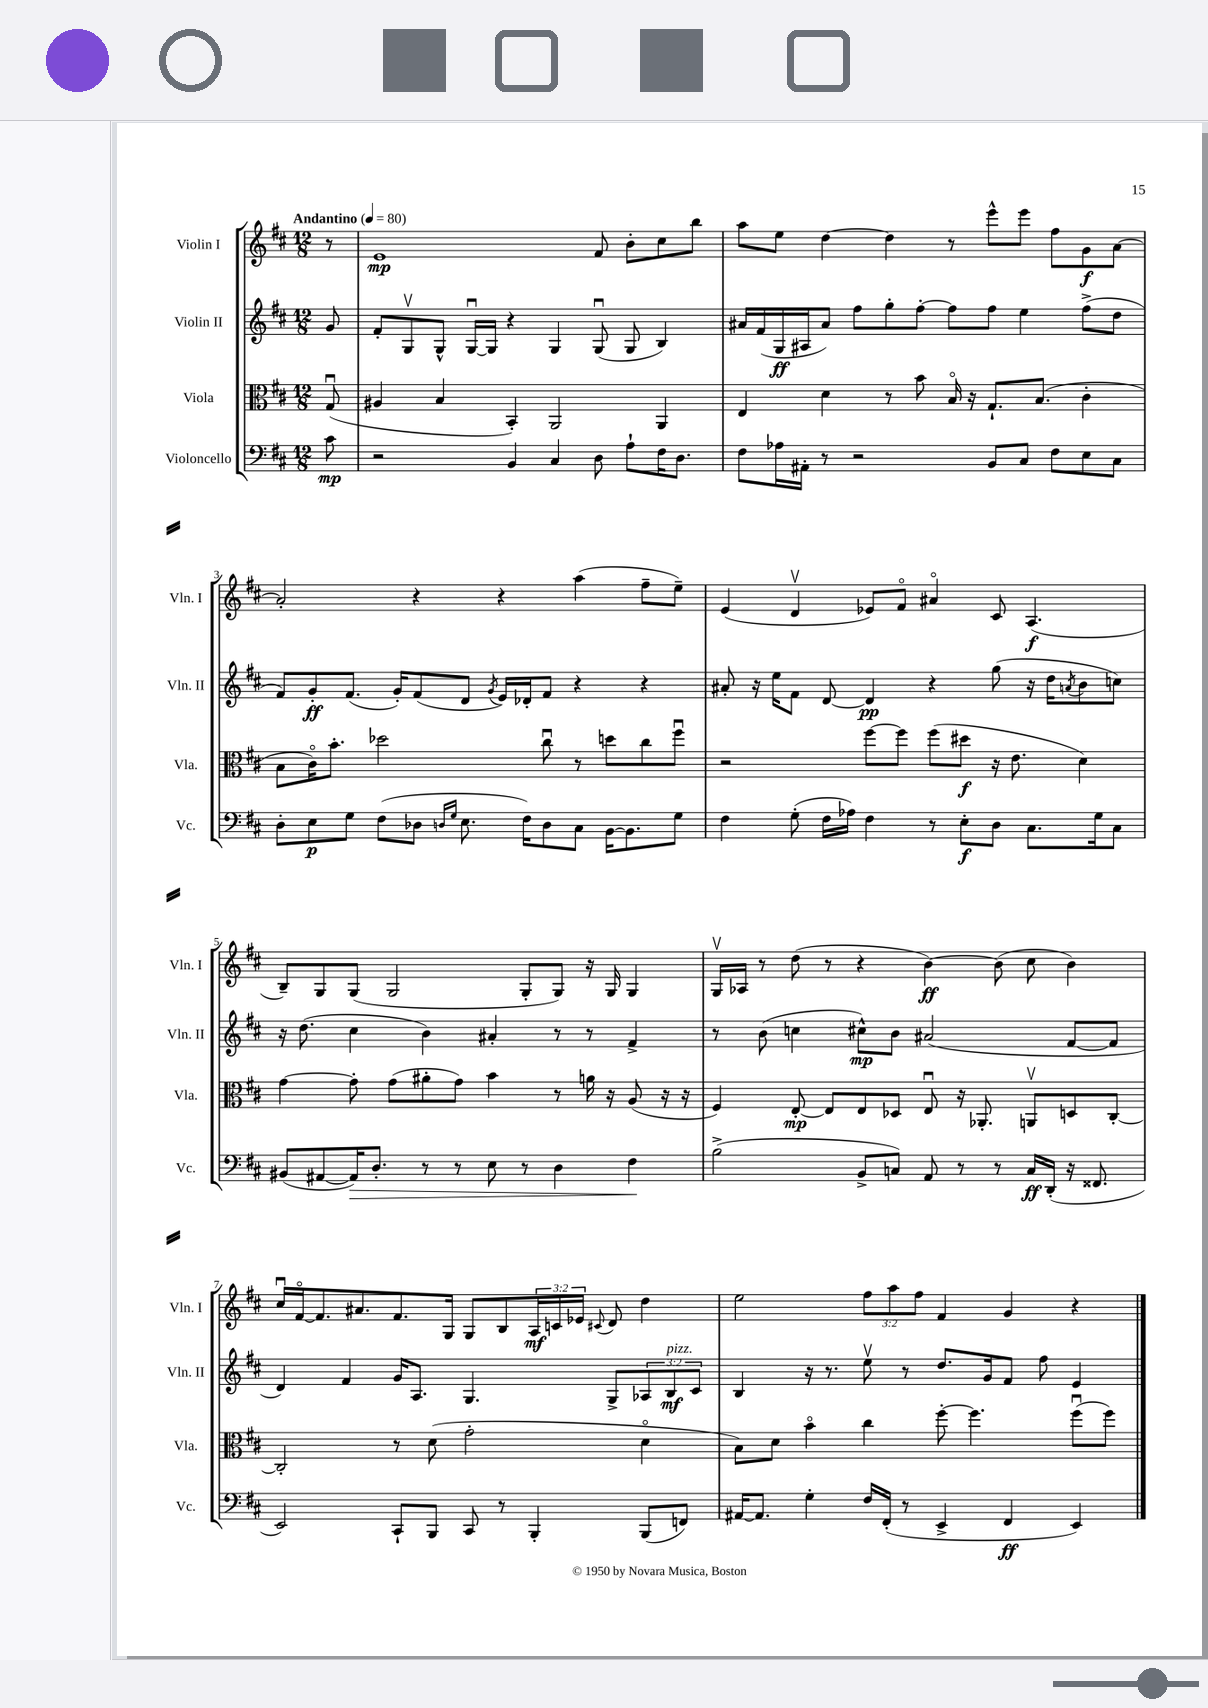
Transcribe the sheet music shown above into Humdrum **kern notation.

**kern	**dynam	**kern	**dynam	**kern	**dynam	**kern	**dynam
*part4	*part4	*part3	*part3	*part2	*part2	*part1	*part1
*staff4	*staff4	*staff3	*staff3	*staff2	*staff2	*staff1	*staff1
*I"Violoncello	*	*I"Viola	*	*I"Violin II	*	*I"Violin I	*
*I'Vc.	*	*I'Vla.	*	*I'Vln. II	*	*I'Vln. I	*
*clefF4	*	*clefC3	*	*clefG2	*	*clefG2	*
*k[f#c#]	*	*k[f#c#]	*	*k[f#c#]	*	*k[f#c#]	*
*M12/8	*	*M12/8	*	*M12/8	*	*M12/8	*
*MM80	*	*MM80	*	*MM80	*	*MM80	*
=	=	=	=	=	=	=	=
!	!	!	!	!	!	!LO:TX:a:B:t=Andantino	!
8c#\	mp	(8Gu/	.	8g/	.	8r	.
=1	=1	=1	=1	=1	=1	=1	=1
2r	.	4A#X/	.	8f#'/L	.	1e	mp
.	.	.	.	8Gv/	.	.	.
.	.	4B/	.	8G^^/J	.	.	.
.	.	.	.	[16Gu/LL	.	.	.
.	.	.	.	16G/JJ]	.	.	.
4BB/	.	4BB'/)	.	4r	.	.	.
4C#/	.	2AA/	.	4G/	.	.	.
8D\	.	.	.	(8Gu/	.	8f#/	.
8A`\L	.	.	.	8G/	.	8b'\L	.
16F#\K	.	4AA/	.	4B/)	.	8cc#\	.
8.D\J	.	.	.	.	.	.	.
.	.	.	.	.	.	8bb\J	.
=2	=2	=2	=2	=2	=2	=2	=2
8F#\L	.	4E/	.	16a#X/LL	.	8aa\L	.
.	.	.	.	(16f#/	.	.	.
16A-X\L	.	.	.	16G/	ff	8ee\J	.
16AA#X'\JJ	.	.	.	16A#X/J	.	.	.
8r	.	4d\	.	8a#/J)	.	[4dd\	.
2r	.	.	.	8ff#\L	.	.	.
.	.	8r	.	8gg'\	.	4dd\]	.
.	.	8b\	.	[8ff#'\J	.	.	.
.	.	16B/	.	8ff#\L]	.	8r	.
.	.	16r	.	.	.	.	.
8BB/L	.	8.G`/L	.	8ff#\J	.	8eee^^\L	.
8C#/J	.	.	.	4ee\	.	8eee\J	.
.	.	(8.B/J	.	.	.	.	.
8F#\L	.	.	.	.	.	8ff#\L	.
8E\	.	4c#'\	.	(8ff#^\L	.	8g\	f
8C#\J	.	.	.	8dd\J	.	[8a\J	.
!!LO:LB:g=z
=3	=3	=3	=3	=3	=3	=3	=3
8D'\L	.	8B\L	.	8f#/L)	.	2a'/]	.
8E\	p	16c#\K)	.	8g'/	ff	.	.
.	.	8.b'\J	.	.	.	.	.
8G\J	.	.	.	(8.f#/J	.	.	.
(8F#\L	.	2dd-X\	.	.	.	.	.
.	.	.	.	16g'/KL)	.	.	.
8D-X\J	.	.	.	(8f#/	.	4r	.
16qqDn/LL	.	.	.	.	.	.	.
16qqG/JJ	.	.	.	.	.	.	.
8.E\	.	.	.	8d/J	.	.	.
.	.	.	.	8qg/	.	.	.
.	.	.	.	16e/LL)	.	4r	.
16F#\KL)	.	.	.	16d-X'/J	.	.	.
8D\	.	8cc#u\	.	8f#/J	.	.	.
8C#\J	.	8r	.	4r	.	(4aa\	.
[16BB\KL	.	8ddn\L	.	.	.	.	.
8.BB\]	.	.	.	.	.	.	.
.	.	8cc#\	.	4r	.	8ff#~\L	.
8G\J	.	8ff#u\J	.	.	.	8ee~\J)	.
=4	=4	=4	=4	=4	=4	=4	=4
4F#\	.	2r	.	8a#X'/	.	(4e/	.
.	.	.	.	16r	.	.	.
.	.	.	.	16ee\KL	.	.	.
(8G'\	.	.	.	8f#\J	.	4dv/	.
16F#\LL	.	.	.	[8d/	.	.	.
16A-X\JJ)	.	.	.	.	.	.	.
4F#\	.	[8ff#\L	.	4d/]	pp	8e-X/L)	.
.	.	8ff#\J]	.	.	.	8f#/J	.
8r	.	(8ff#\L	.	4r	.	4a#X/	.
8E'\L	f	8dd#X\J	f	.	.	.	.
8D\J	.	16r	.	(8gg\	.	8c#/	.
.	.	8.e\	.	.	.	.	.
8.C#\L	.	.	.	16r	.	(4.A/	f
.	.	.	.	16dd\KL	.	.	.
.	.	.	.	8qan/	.	.	.
.	.	4d\)	.	8b\	.	.	.
16G\k	.	.	.	.	.	.	.
8C#\J	.	.	.	8ccn\J)	.	.	.
!!LO:LB:g=z
=5	=5	=5	=5	=5	=5	=5	=5
(8BB#X/L	.	[4g\	.	16r	.	8B~/L)	.
.	.	.	.	(8.dd\	.	.	.
[8AA#X/	.	.	.	.	.	8G/	.
!	!LO:HP:b	!	!	!	!	!	!
16AA#/K])	>	8g'\]	.	4cc#\	.	(8G/J	.
8.D'/J	.	.	.	.	.	.	.
.	.	(8g\L	.	.	.	2G/	.
8r	.	8a#X'\	.	4b\)	.	.	.
8r	.	8g\J)	.	.	.	.	.
8E\	.	4b\	.	4a#X'/	.	.	.
8r	.	.	.	.	.	8G'/L	.
4D\	.	8r	.	8r	.	8G/J)	.
.	.	16an\	.	8r	.	16r	.
.	.	16r	.	.	.	16G/	.
4F#\	.	(8A/	.	4f#^/	.	4G/	.
.	.	16r	.	.	.	.	.
.	.	16r	.	.	.	.	.
.	]	.	.	.	.	.	.
=6	=6	=6	=6	=6	=6	=6	=6
(2B^\	.	4F#/)	.	8r	.	16Gv/LL	.
.	.	.	.	.	.	16A-X/JJ	.
.	.	.	.	(8b\	.	8r	.
.	.	[8E'/	mp	4ccn\	.	(8dd\	.
.	.	8E/L]	.	.	.	8r	.
8BB^/L	.	8E/	.	8cc#X^^\L)	mp	4r	.
8Cn/J)	.	8D-X/J	.	8b\J	.	.	.
8AA/	.	8Eu/	.	(2a#X/	.	[4b\)	ff
8r	.	16r	.	.	.	.	.
.	.	8.AA-X'/	.	.	.	.	.
8r	.	.	.	.	.	(8b\]	.
16C/LL	ff	8AAnv/L	.	.	.	8cc#\	.
(16DD'/JJ	.	.	.	.	.	.	.
16r	.	8Dn/	.	[8f#/L	.	4b\)	.
8.FF##X/	.	.	.	.	.	.	.
.	.	[8C#'/J	.	8f#/J]	.	.	.
!!LO:LB:g=z
=7	=7	=7	=7	=7	=7	=7	=7
2EE/)	.	2C#'/]	.	4d/)	.	16cc#u/LL	.
.	.	.	.	.	.	[16f#/J	.
.	.	.	.	.	.	8.f#/]	.
.	.	.	.	4f#/	.	.	.
.	.	.	.	.	.	8.a#X/	.
8CC#`/L	.	8r	.	16g/KL	.	8.f#/	.
.	.	.	.	8.A/J	.	.	.
8BBB/J	.	(8d\	.	.	.	.	.
.	.	.	.	.	.	16G/Jk	.
8CC#/	.	2g'\	.	4.G/	.	8G/L	.
8r	.	.	.	.	.	8B/	.
4BBB'/	.	.	.	.	.	24A/L	mf
.	.	.	.	.	.	24cn/	.
.	.	.	.	.	.	24e-X/JJ	.
.	.	.	.	.	.	8qqc#X/	.
.	.	.	.	8G^/L	.	8d/	.
(8BBB/L	.	4d\	.	12A-X/	.	4dd\	.
!	!	!	!	!LO:TX:a:i:t=pizz.	!	!	!
.	.	.	.	12B/	mf	.	.
8FFn/J)	.	.	.	.	.	.	.
.	.	.	.	12c#/J	.	.	.
=8	=8	=8	=8	=8	=8	=8	=8
[16AA#X/KL	.	8B\L)	.	4B/	.	2ee\	.
8.AA#/J]	.	.	.	.	.	.	.
.	.	8d\J	.	.	.	.	.
4G'\	.	4b\	.	16r	.	.	.
.	.	.	.	8.r	.	.	.
16F#/LL	.	4cc#\	.	8eev\	.	12ff#\L	.
(16FF#'/JJ	.	.	.	.	.	.	.
.	.	.	.	.	.	12aa\	.
8r	.	.	.	8r	.	.	.
.	.	.	.	.	.	12ff#\J	.
4EE^/	.	[8ff#'\	.	8.dd/L	.	4f#/	.
.	.	4.ff#\]	.	.	.	.	.
.	.	.	.	16g/k	.	.	.
4FF#/	ff	.	.	8f#/J	.	4g/	.
.	.	.	.	8ff#\	.	.	.
4EE/)	.	(8ff#u\L	.	4e/	.	4r	.
.	.	8ff#\J)	.	.	.	.	.
==	==	==	==	==	==	==	==
*-	*-	*-	*-	*-	*-	*-	*-
